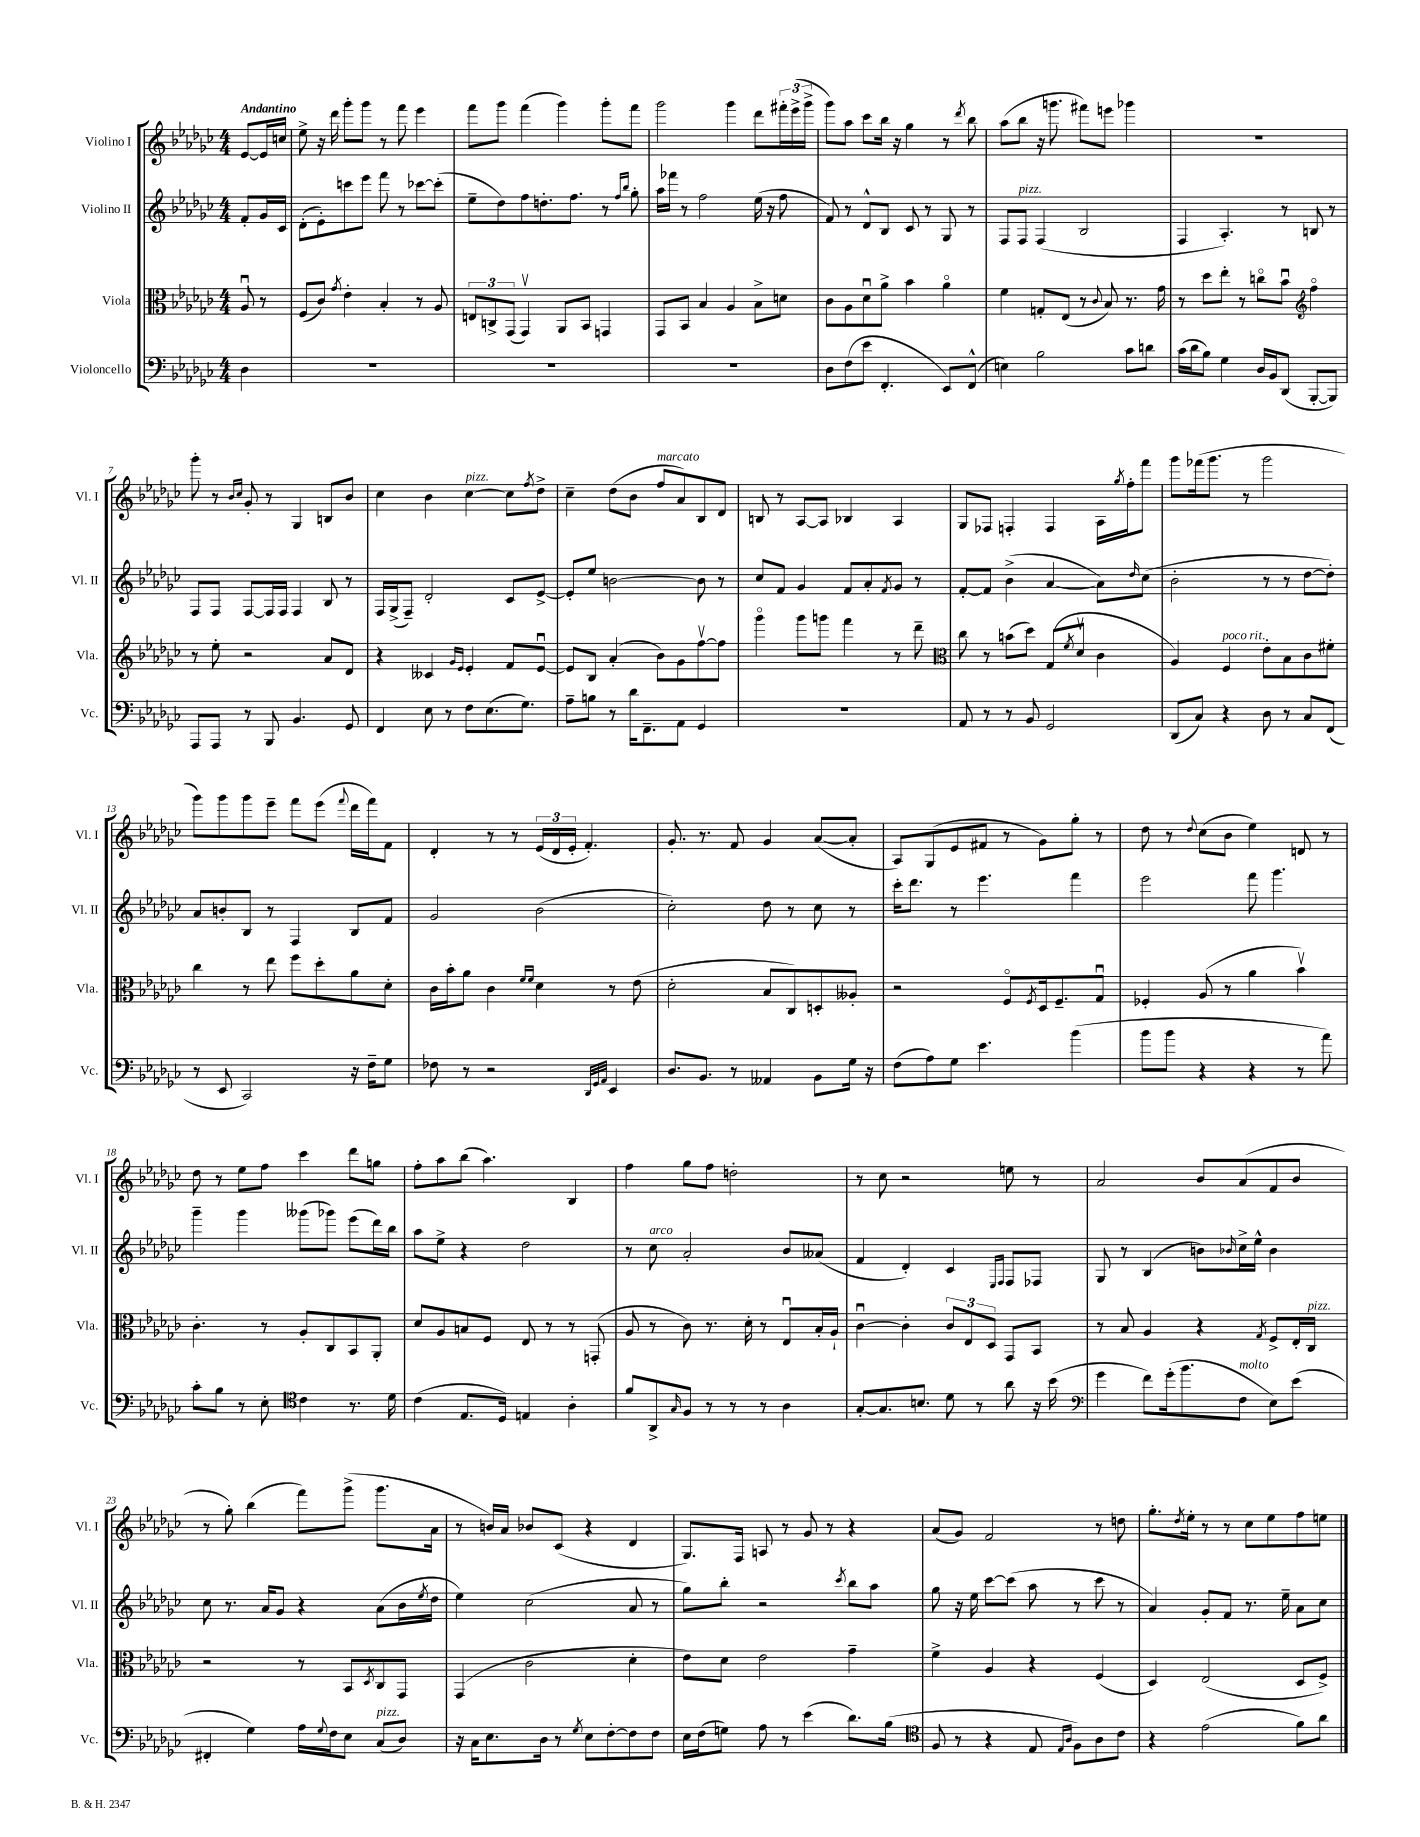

**kern	**kern	**kern	**kern
*part4	*part3	*part2	*part1
*staff4	*staff3	*staff2	*staff1
*I"Violoncello	*I"Viola	*I"Violino II	*I"Violino I
*I'Vc.	*I'Vla.	*I'Vl. II	*I'Vl. I
*clefF4	*clefC3	*clefG2	*clefG2
*k[b-e-a-d-g-c-]	*k[b-e-a-d-g-c-]	*k[b-e-a-d-g-c-]	*k[b-e-a-d-g-c-]
*M4/4	*M4/4	*M4/4	*M4/4
=	=	=	=
!	!	!	!LO:TX:a:B:t=Andantino
4D-\	8A-u/	8f'/L	[8e-/L
.	8r	16g-/L	16e-/L]
.	.	16c-/JJ	16ccn/JJ
=1	=1	=1	=1
1r	(8F/L	(8d-'\L	8ee-^\
.	8c-/J)	8e-'\)	16r
.	.	.	16ddd-\
.	8qg-/	.	.
.	4e-'\	8cccn\	8ggg-'\L
.	.	8eee-\J	8ggg-\J
.	4B-'/	8fff\	8r
.	.	8r	8fff\
.	8r	[8ccc-X\L	4eee-\
.	8A-/	(8ccc-'\J]	.
=2	=2	=2	=2
1r	12En/L	8ee-~\L	8fff\L
.	12Cn^/	.	.
.	.	8dd-\)	8ggg-\J
.	(12GG-/J	.	.
.	4GG-v/)	8ff\	(4fff\
.	.	8.ddn'\	.
.	8AA-/L	.	4ggg-\)
.	.	8.ff\J	.
.	8BB-/J	.	.
.	4GGn/	8r	8ggg-'\L
.	.	16qqff/LL	.
.	.	16qqbb-/JJ	.
.	.	8gg-'\	8fff\J
=3	=3	=3	=3
1r	8GG-/L	16aa-\LL	2ggg-\
.	.	16fff-X\JJ	.
.	8BB-/J	8r	.
.	4B-/	2ff\	.
.	4A-/	.	4ggg-\
.	8B-^\L	(16ee-\	8ddd-\L
.	.	16r	.
.	8dn\J	8ff\	24fff#X'\L
.	.	.	(24eee-^\
.	.	.	24ggg-^\JJ
=4	=4	=4	=4
8D-\L	8c-\L	8f/)	8ggg-\L)
(8F\	8A-\	8r	8aa-\J
8e-\J	8d-u\	8d-^^/L	8ccc-\L
4.FF'/	8a-^\J	8B-/J	16bb-\Jk
.	.	.	16r
.	4b-\	8c-/	4gg-\
.	.	8r	.
8EE-/L)	4a-\	8G-/	8r
.	.	.	8qddd-/
(8FF^^/J	.	8r	8bb-\
=5	=5	=5	=5
4En\)	4f\	8F/L	(8aa-\L
!	!	!LO:TX:a:i:t=pizz.	!
.	.	8F/J	8bb-\J
2B-\	8Gn'/L	(4F/	16r
.	.	.	8.gggn\
.	(8E-/J	.	.
.	8r	2B-/	8fff#X\L)
.	8qqc-/	.	.
.	8B-/)	.	8eeen\J
8c-\L	8.r	.	4ggg-X\
8dn\J	.	.	.
.	16g-\	.	.
=6	=6	=6	=6
(16c-\LL	8r	4F/	1r
16d-\J	.	.	.
8B-\J)	8dd-\L	.	.
4G-\	8ee-'\J	4.A-'/)	.
.	8r	.	.
16D-/LL	8ccn\L	.	.
16BB-/J	.	.	.
(8DD-/J	8b-u\J	8r	.
*	*clefG2	*	*
[8BBB-'/L	4ff\	8Bn/	.
8BBB-/J])	.	8r	.
!!LO:LB:g=z
=7	=7	=7	=7
8AAA-/L	8r	8F/L	8ggg-'\
8AAA-/J	8ee-'\	8F/J	8r
.	.	.	16qqb-/LL
.	.	.	16qqcc-/JJ
8r	2r	[8F/L	8g-'/
8BBB-/	.	16F/L]	8r
.	.	16F/JJ	.
4.BB-/	.	4F/	4G-/
.	8a-/L	8B-/	8Bn/L
8GG-/	8d-/J	8r	8b-/J
=8	=8	=8	=8
4FF/	4r	16F/LL	4cc-\
.	.	(16G-^/J	.
.	.	8F~/J)	.
8E-\	4c--X/	2d-'/	4b-\
8r	.	.	.
.	16qqg-/LL	.	.
.	16qqe-/JJ	.	.
!	!	!	!LO:TX:a:i:t=pizz.
8F\L	4e-'/	.	[4cc-\
(8.E-\	.	.	.
.	8f/L	8c-/L	8cc-\L]
8.G-\J)	.	.	.
.	.	.	8qff/
.	[8e-u/J	[8e-^/J	8dd-^\J
=9	=9	=9	=9
8A-~\L	8e-/L]	8e-'/L]	4cc-~\
8Bn\J	8B-/J	8ee-/J	.
8r	(4a-'/	[2bn\	(8dd-\L
16d-\KL	.	.	8b-\J
8.FF~\	.	.	.
!	!	!	!LO:TX:a:i:t=marcato
.	8b-\L)	.	8ff/L
8AA-\J	8g-\	.	8a-/)
4GG-/	[8ffv\	8b\]	8B-/
.	8ff\J]	8r	8d-/J
=10	=10	=10	=10
1r	4ggg-\	8cc-/L	8Bn/
.	.	8f/J	8r
.	8ggg-\L	4g-/	[8A-/L
.	8gggn\J	.	8A-/J]
.	4fff\	8f/L	4B-X/
.	.	8a-'/	.
.	.	8qf/	.
.	8r	8g-/J	4A-/
.	8ddd-~\	8r	.
=11	=11	=11	=11
*	*clefC3	*	*
8AA-/	8cc-\	[8f'/L	8G-/L
8r	8r	8f/J]	8F-X/J
8r	(8bn\L	(4b-^\	4Fn'/
8BB-/	8dd-\J)	.	.
2GG-/	(8G-/L	[4a-/	4F/
.	8qf/	.	.
.	8d-v/J	.	.
.	4c-\	8a-\L])	16A-\LL
.	.	.	8qgg-/
.	.	.	16ff'\J
.	.	16qqdd-/	.
.	.	(8cc-\J	8fff\J
=12	=12	=12	=12
(8DD-/L	4A-/)	2b-'\	8ggg-\L
8C-/J)	.	.	(16fff-X\k
.	.	.	8.ggg-\J
!	!LO:TX:a:i:t=poco rit.	!	!
4r	4F/	.	.
.	.	.	8r
8D-\	8e-'\L	8r	2ggg-\
8r	8B-\	8r	.
8C-/L	8c-\	[8dd-\L	.
(8FF/J	8f#X'\J	8dd-'\J])	.
!!LO:LB:g=z
=13	=13	=13	=13
8r	4cc-\	8a-/L	8ggg-\L)
8EE-/	.	8bn'/	8ggg-\
2CC-/)	8r	8B-/J	8ggg-\
.	8ee-\	8r	8eee-~\J
.	8ff\L	4F/	8fff\L
.	8dd-'\	.	(8eee-\J
.	.	.	8qqfff/
16r	8a-\	8B-/L	16ddd-\LL
16F~\KL	.	.	16fff\J)
8G-\J	8d-'\J	8f/J	8f\J
=14	=14	=14	=14
8F-X\	16c-\LL	2g-/	4d-'/
.	16b-'\J	.	.
8r	8a-\J	.	.
2r	4c-\	.	8r
.	.	.	8r
.	16qqf/LL	.	.
.	16qqf/JJ	.	.
.	4d-\	(2b-\	(24e-/LL
.	.	.	24d-/
.	.	.	24e-'/JJ
.	.	.	4.f'/)
32qqDD-/LLL	.	.	.
32qqGG-/	.	.	.
32qqAA-/JJJ	.	.	.
4EE-/	8r	.	.
.	(8e-\	.	.
=15	=15	=15	=15
8.D-/L	2d-'\	2cc-'\)	8.g-'/
8.BB-/J	.	.	8.r
8r	.	.	8f/
4AA--X/	8B-/L	8dd-\	4g-/
.	8C-/)	8r	.
8BB-\L	8Dn'/	8cc-\	([8a-/L
16G-\Jk	8A--X'/J	8r	8a-'/J]
16r	.	.	.
=16	=16	=16	=16
(8F\L	2r	16ccc-'\KL	8A-/L)
.	.	8.ddd-\J	.
8A-\)	.	.	(8G-/
8G-\J	.	8r	8e-/
4.e-\	.	4.eee-\	8f#X/J
.	8F/L	.	8r
.	8qF/	.	.
.	16D-/k	.	8g-\L)
.	8.F~/	.	.
(4b-\	.	4fff\	8gg-'\J
.	8G-u/J	.	8r
=17	=17	=17	=17
8b-\L	4F-X'/	2eee-\	8dd-\
8b-\J	.	.	8r
.	.	.	8qqdd-/
4r	(8A-/	.	(8cc-\L
.	8r	.	8b-\J
4r	4a-\	8fff\	4ee-\)
.	.	4.ggg-\	.
8r	4b-v\)	.	8dn/
8a-\)	.	.	8r
!!LO:LB:g=z
=18	=18	=18	=18
8c-'\L	4.c-'\	4ggg-~\	8dd-\
8B-\J	.	.	8r
8r	.	4ggg-\	8ee-\L
8E-'\	8r	.	8ff\J
*clefC4	*	*	*
4c-\	8A-'/L	(8ggg--X\L	4ccc-\
.	8C-/	8ggg-X\J)	.
8.r	8BB-/	(8eee-\L	8ddd-\L
.	8AA-'/J	16ddd-\L)	8ggn\J
16d-\	.	16bb-\JJ	.
=19	=19	=19	=19
(4c-\	8d-/L	8aa-\L	8ff'\L
.	8A-/	8ee-^\J	8aa-\
8.E-/L	8Bn/	4r	(8bb-\J
.	8F/J	.	4.aa-\)
16D-/Jk)	.	.	.
4En/	8E-/	2dd-\	.
.	8r	.	.
4A-'\	8r	.	4B-/
.	(8GGn'/	.	.
=20	=20	=20	=20
8f/L	8A-/	8r	4ff\
!	!	!LO:TX:a:i:t=arco	!
8AA-^/	8r	8cc-\	.
16qqG-/	.	.	.
8F/J	8c-\)	2a-'/	8gg-\L
8r	8.r	.	8ff\J
8r	.	.	2ddn'\
.	16d-'\	.	.
8r	8r	.	.
4A-\	8E-u/L	8b-/L	.
.	16B-'/L	(8a--X/J	.
.	16A-`/JJ	.	.
=21	=21	=21	=21
[8G-'/L	[4c-u\	4f/	8r
8.G-/]	.	.	8cc-\
.	4c-'\]	4d-'/)	2r
8.Bn/J	.	.	.
8d-\	12c-/L	4c-/	.
.	12E-/	.	.
8r	.	.	.
.	12D-/J	.	.
.	.	16qqE-/LL	.
.	.	16qqF/JJ	.
8a-\	8GG-/L	8F/L	8een\
16r	8BB-/J	8F-X/J	8r
(16b-\	.	.	.
=22	=22	=22	=22
*clefF4	*	*	*
4g-\	8r	8G-/	2a-/
.	8B-/	8r	.
8f\L)	4A-/	(4B-/	.
(16g-'\k	.	.	.
8.b-\	.	.	.
.	4r	8bn\L)	8b-/L
.	.	16qqb-X/	.
!LO:TX:a:i:t=molto	!	!	!
8F\J	.	16cc-^\L	(8a-/
.	.	16ee-^^\JJ	.
.	8qG-/	.	.
8E-\L)	8F^/L	4b-\	8f/
(8e-\J	16E-'/L	.	8b-/J
!	!LO:TX:a:i:t=pizz.	!	!
.	16C-/JJ	.	.
!!LO:LB:g=z
=23	=23	=23	=23
4FF#X'/	2r	8cc-\	8r
.	.	8.r	8gg-'\)
4G-\)	.	.	(4bb-\
.	.	16a-/KL	.
.	.	8g-/J	.
16A-\LL	8r	4r	8fff\L)
8qqG-/	.	.	.
16F\J	.	.	.
8E-\J	8BB-/L	.	(8ggg-^\J
.	8qD-/	.	.
!LO:TX:a:i:t=pizz.	!	!	!
(8C-/L	8C-/	(8a-\L	8.ggg-\L
8D-/J)	8GG-/J	16b-\L	.
.	.	8qee-/	.
.	.	16dd-\JJ	16a-\Jk
=24	=24	=24	=24
16r	(4GG-/	4ee-\)	8r
16C-\KL	.	.	.
8.E-\	.	.	16bn/LL)
.	.	.	16a-/JJ
.	2c-\	(2cc-\	8b-X/L
16D-\Jk	.	.	.
8r	.	.	(8c-/J
8qG-/	.	.	.
8E-\L	.	.	4r
[8F'\	.	.	.
8F\]	4d-'\	8a-/	4d-/
8F\J	.	8r	.
=25	=25	=25	=25
16E-\LL	8e-\L)	8gg-\L)	8.G-/L)
(16F\J	.	.	.
8Gn\J)	8d-\J	8bb-'\J	.
.	.	.	16F/Jk
8A-\	2e-\	2r	8An/
8r	.	.	8r
(4e-\	.	.	8g-/
.	.	.	8r
.	.	8qccc-/	.
8.d-\L)	4g-~\	8bb-\L	4r
.	.	8aa-\J	.
(16B-\Jk	.	.	.
=26	=26	=26	=26
*clefC4	*	*	*
8F/	4f^\	8gg-\	(8a-/L
8r	.	16r	8g-/J)
.	.	16ee-\	.
4r	4A-/	[8ccc-\L	2f/
.	.	(8ccc-\J]	.
8E-/	4r	8aa-\	.
16qqE-/LL	.	.	.
16qqA-/JJ	.	.	.
8F\L)	.	8r	.
8A-\	(4F/	8ccc-\	8r
8c-\J	.	8r	8ddn\
=27	=27	=27	=27
4r	4D-/)	4a-/)	8.gg-'\L
.	.	.	8qdd-/
.	.	.	16ee-'\Jk
(2e-\	(2E-/	8g-'/L	8r
.	.	8f/J	8r
.	.	8.r	8cc-\L
.	.	.	8ee-\
.	.	16ee-~\	.
8f\L)	8D-/L	8a-\L	8ff\
8a-\J	8F^/J)	8cc-\J	8een\J
==	==	==	==
*-	*-	*-	*-
